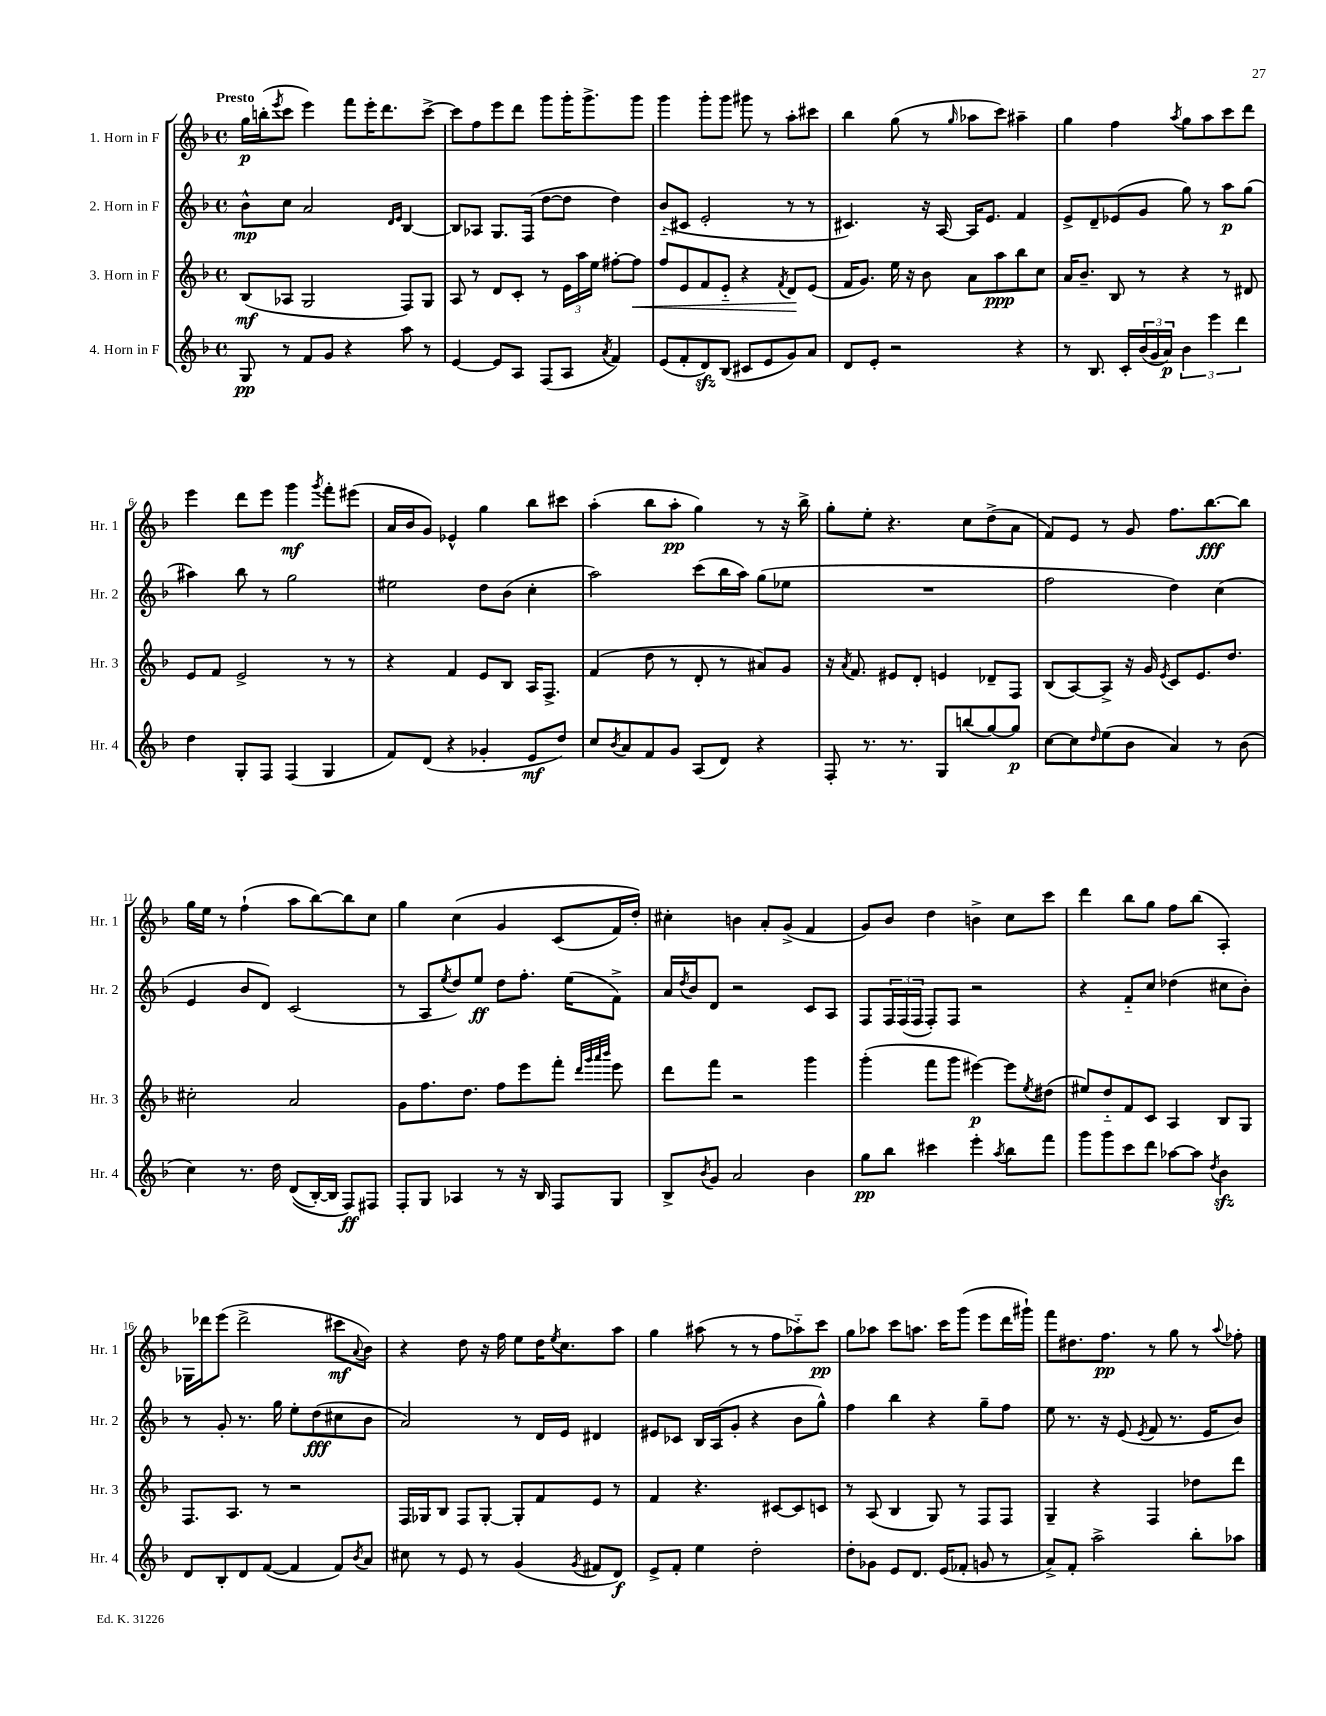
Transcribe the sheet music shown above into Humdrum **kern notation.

**kern	**kern	**kern	**kern
*staff4	*staff3	*staff2	*staff1
*clefG2	*clefG2	*clefG2	*clefG2
*k[b-]	*k[b-]	*k[b-]	*k[b-]
*M4/4	*M4/4	*M4/4	*M4/4
*met(c)	*met(c)	*met(c)	*met(c)
8G/	(8B-/L	8b-^^\L	16gg\LL
.	.	.	(16bb'\J
.	.	.	8qeee/
8r	8A-/J	8cc\J	8ccc\J
8f/L	2G/	2a/	4eee\)
8g/J	.	.	.
4r	.	.	8fff\L
.	.	.	16eee'\K
.	.	.	8.ddd\
.	.	16qqd/LL	.
.	.	16qqe/JJ	.
8aa\	8F/L)	[4B-/	.
8r	8G/J	.	[8ccc^\J
=	=	=	=
[4e/	8A/	8B-/]L	8ccc\]L
.	8r	8A-/J	8ff\
8e/]L	8d/L	8.G/L	8eee\
8A/J	8c'/J	.	8ddd\J
.	.	(16F/Jk	.
(8F/L	8r	[8dd\L	8ggg\L
8A/J	24e\LL	8dd\]J	16ggg'\K
.	24aa\	.	.
.	.	.	8.ggg^\
.	24ee\JJ	.	.
8qa/	.	.	.
4f/)	[8ff#'\L	4dd\)	.
.	8ff#\]J	.	8ggg\J
=	=	=	=
(8e/L	8ff/L	(8b-'~/L	4ggg\
8f'/	8e/	8c#/J	.
8d/)	8f/	2e'/	8ggg'\L
(8B-/J	8e'~/J	.	8ggg\J
8c#/L	4r	.	8ggg#\
8e/	.	.	8r
.	8qf/	.	.
8g/)	8d/L	8r	8aa'\L
8a/J	(8e/J	8r	8ccc#\J
=	=	=	=
8d/L	16f/LK	4.c#/)	4bb-\
.	8.g/J)	.	.
8e'/J	.	.	.
2r	16ee\	.	(8gg\
.	16r	.	.
.	8b-\	16r	8r
.	.	[16A/	.
.	.	.	16qqgg/
.	8a\L	16A/]LK	8aa-\L
.	.	8.e/J	.
.	8aa\	.	8ccc\J)
4r	8bb-\	4f/	4aa#~\
.	8cc\J	.	.
=	=	=	=
8r	16a/LK	8e^/L	4gg\
.	8.b-~/J	.	.
8.B-/	.	8d~/	.
.	8B-/	(8e-/	4ff\
16c'/LL	.	.	.
(24b-/	8r	8g/J	.
24g/	.	.	.
24a/JJ)	.	.	.
.	.	.	8qaa/
6b-\	4r	8gg\)	8gg\L
.	.	8r	8aa\
6eee\	.	.	.
.	8r	8aa\L	8ccc\
6ddd\	.	.	.
.	8d#/	(8gg\J	8ddd\J
=	=	=	=
4dd\	8e/L	4aa#\)	4eee\
.	8f/J	.	.
8G'/L	2e^/	8bb-\	8ddd\L
8F/J	.	8r	8eee\J
(4F/	.	2gg\	4ggg\
.	.	.	8qggg/
4G/	8r	.	8fff'\L
.	8r	.	(8eee#\J
=	=	=	=
8f/L)	4r	2ee#\	16a/LL
.	.	.	16b-/J
(8d/J	.	.	8g/J)
4r	4f/	.	4e-^^/
4g-'/	8e/L	8dd\L	4gg\
.	8B-/J	(8b-\J	.
8e/L	16A/LK	4cc'\	8bb-\L
.	8.F^/J	.	.
8dd/J)	.	.	8ccc#\J
=	=	=	=
8cc/L	(4f/	2aa\)	(4aa'\
8qb-/	.	.	.
8a/	.	.	.
8f/	8dd\	.	8bb-\L
8g/J	8r	.	8aa'\J
(8A/L	8d'/	(8ccc\L	4gg\)
8d/J)	8r	16bb-\L	.
.	.	16aa\JJ)	.
4r	8a#/L)	(8gg\L	8r
.	8g/J	8ee-\J	16r
.	.	.	16bb-^\
=	=	=	=
8F'/	16r	1r	8gg'\L
.	8qa/	.	.
.	8.f/	.	.
8.r	.	.	8ee'\J
.	8e#/L	.	4.r
8.r	.	.	.
.	8d'/J	.	.
8G/L	4e/	.	.
(8bb/	.	.	8cc\L
[8gg/)	8d-~/L	.	(8dd^\
8gg/]J	8F/J	.	8a\J
=	=	=	=
[8cc\L	(8B-/L	2ff\	8f/L)
8cc\]	[8A/)	.	8e/J
16qqdd/	.	.	.
(8ee\	8A^/]J	.	8r
8b-\J	16r	.	8g/
.	16g/	.	.
.	8qe/	.	.
4a/)	8c/L	4dd\)	8.ff\L
.	8.e/	.	.
.	.	.	[8.bb-\
8r	.	(4cc\	.
.	8.dd/J	.	.
(8b-\	.	.	8bb-\]J
=	=	=	=
4cc\)	2cc#'\	4e/	16gg\LL
.	.	.	16ee\JJ
.	.	.	8r
8.r	.	8b-/L	(4ff`\
.	.	8d/J)	.
16dd\	.	.	.
&((8d/L	2a/	(2c/	8aa\L
[16B-'/L)	.	.	[8bb-\)
16B-/]JJ	.	.	.
8F/L&)	.	.	8bb-\]
8F#/J	.	.	8cc\J
=	=	=	=
8F'/L	8g\L	8r	4gg\
8G/J	8.ff\	8A/L	.
.	.	8qee/	.
4A-/	.	8dd/)	&(4cc\
.	8.dd\J	.	.
.	.	8ee/J	.
8r	8ff\L	8dd\L	4g/
16r	8eee\	8.ff'\J	.
16B-/	.	.	.
8F/L	8fff'\J	.	(8c/L
.	.	(16ee\LK	.
.	32qqddd/LLL	.	.
.	32qqggg/	.	.
.	32qqaaa/	.	.
.	32qqbbb-/JJJ	.	.
8G/J	8eee\	8f^\J)	16f/L)
.	.	.	16dd'/JJ&)
=	=	=	=
8B-^/L	8ddd\L	16a/LL	4cc#'\
.	.	8qdd/	.
.	.	16b-/J	.
8qb-/	.	.	.
8g/J	8fff\J	8d/J	.
2a/	2r	2r	4b\
.	.	.	8a'/L
.	.	.	(8g^/J
4b-\	4ggg\	8c/L	4f/
.	.	8A/J	.
=	=	=	=
8gg\L	(4ggg'\	8F/L	8g/L)
8bb-\J	.	24F/L	8b-/J
.	.	(24F/	.
.	.	24F/JJ	.
4ccc#\	8fff\L	8F'/L)	4dd\
.	8ggg\J	8F/J	.
4eee'\	[4eee#\)	2r	4b^\
8qaa/	.	.	.
8bb-\L	8eee#\]L	.	8cc\L
.	8qee/	.	.
8fff\J	(8dd#\J	.	8ccc\J
=	=	=	=
8ggg\L	8ee#/L)	4r	4ddd\
8ggg\	8dd'~/	.	.
8ccc\	8f/	8f'~/L	8bb-\L
8ddd\J	8c/J	8cc/J	8gg\J
[8aa-\L	4A/	(4dd-\	8ff\L
8aa-\]J	.	.	(8bb-\J
8qdd/	.	.	.
4b-\	8B-/L	8cc#\L	4A'/)
.	8G/J	8b-'\J)	.
=	=	=	=
8d/L	8.F/L	8r	16G-\LL
.	.	.	16ddd-\J
8B-'/	.	8g'/	(8eee\J
.	8.A/J	.	.
8d/	.	8.r	2ddd-^\
([8f/J	8r	.	.
.	.	16gg\	.
4f/]	2r	8ee'\L	.
.	.	(8dd\	.
8f/L)	.	8cc#\	8ccc#\L
8qb-/	.	.	8qqa/
8a/J	.	8b-\J	8b-\J)
=	=	=	=
8cc#\	16F/LL	2a/)	4r
.	16G-/J	.	.
8r	8B-/J	.	.
8e/	8F/L	.	8dd\
8r	[8G-'/J	.	16r
.	.	.	16ff\
(4g/	8G-'/]L	8r	8ee\L
.	8f/	16d/LL	16dd\K
.	.	.	8qee/
.	.	16e/JJ	8.cc\
8qg/	.	.	.
8f#/L	8e/J	4d#/	.
8d/J)	8r	.	8aa\J
=	=	=	=
8e^/L	4f/	8e#/L	4gg\
8f'/J	.	8c-/J	.
4ee\	4.r	16B-/LL	(8aa#\
.	.	(16A/J	.
.	.	8g'/J	8r
2dd'\	.	4r	8r
.	[8c#/L	.	8ff\L
.	8c#/]	8b-\L	8aa-'~\)
.	8c/J	8gg^^\J)	8ccc\J
=	=	=	=
8dd'\L	8r	4ff\	8gg\L
8g-\J	(8A/	.	8aa-\J
8e/L	4B-/	4bb-\	8ccc\L
8.d/J	.	.	8.aa\J
.	8G/)	4r	.
(16e/LK	.	.	16ccc\LK
8f-'/J	8r	.	(8ggg\J
8g/	8F/L	8gg~\L	8eee\L
8r	8F/J	8ff\J	16ddd\L
.	.	.	16ggg#`\JJ)
=	=	=	=
8a^/L)	4G~/	8ee\	8fff\L
8f'/J	.	8.r	8.dd#\
2aa^\	4r	.	.
.	.	16r	8.ff\J
.	.	(8e/	.
.	.	8qe/	.
.	4F/	8f/	8r
.	.	8.r	8gg\
8bb-'\L	8dd-\L	.	8r
.	.	16e/LK	.
.	.	.	8qqaa/
8aa-\J	8ddd\J	8b-/J)	8ff-'\
==	==	==	==
*-	*-	*-	*-
